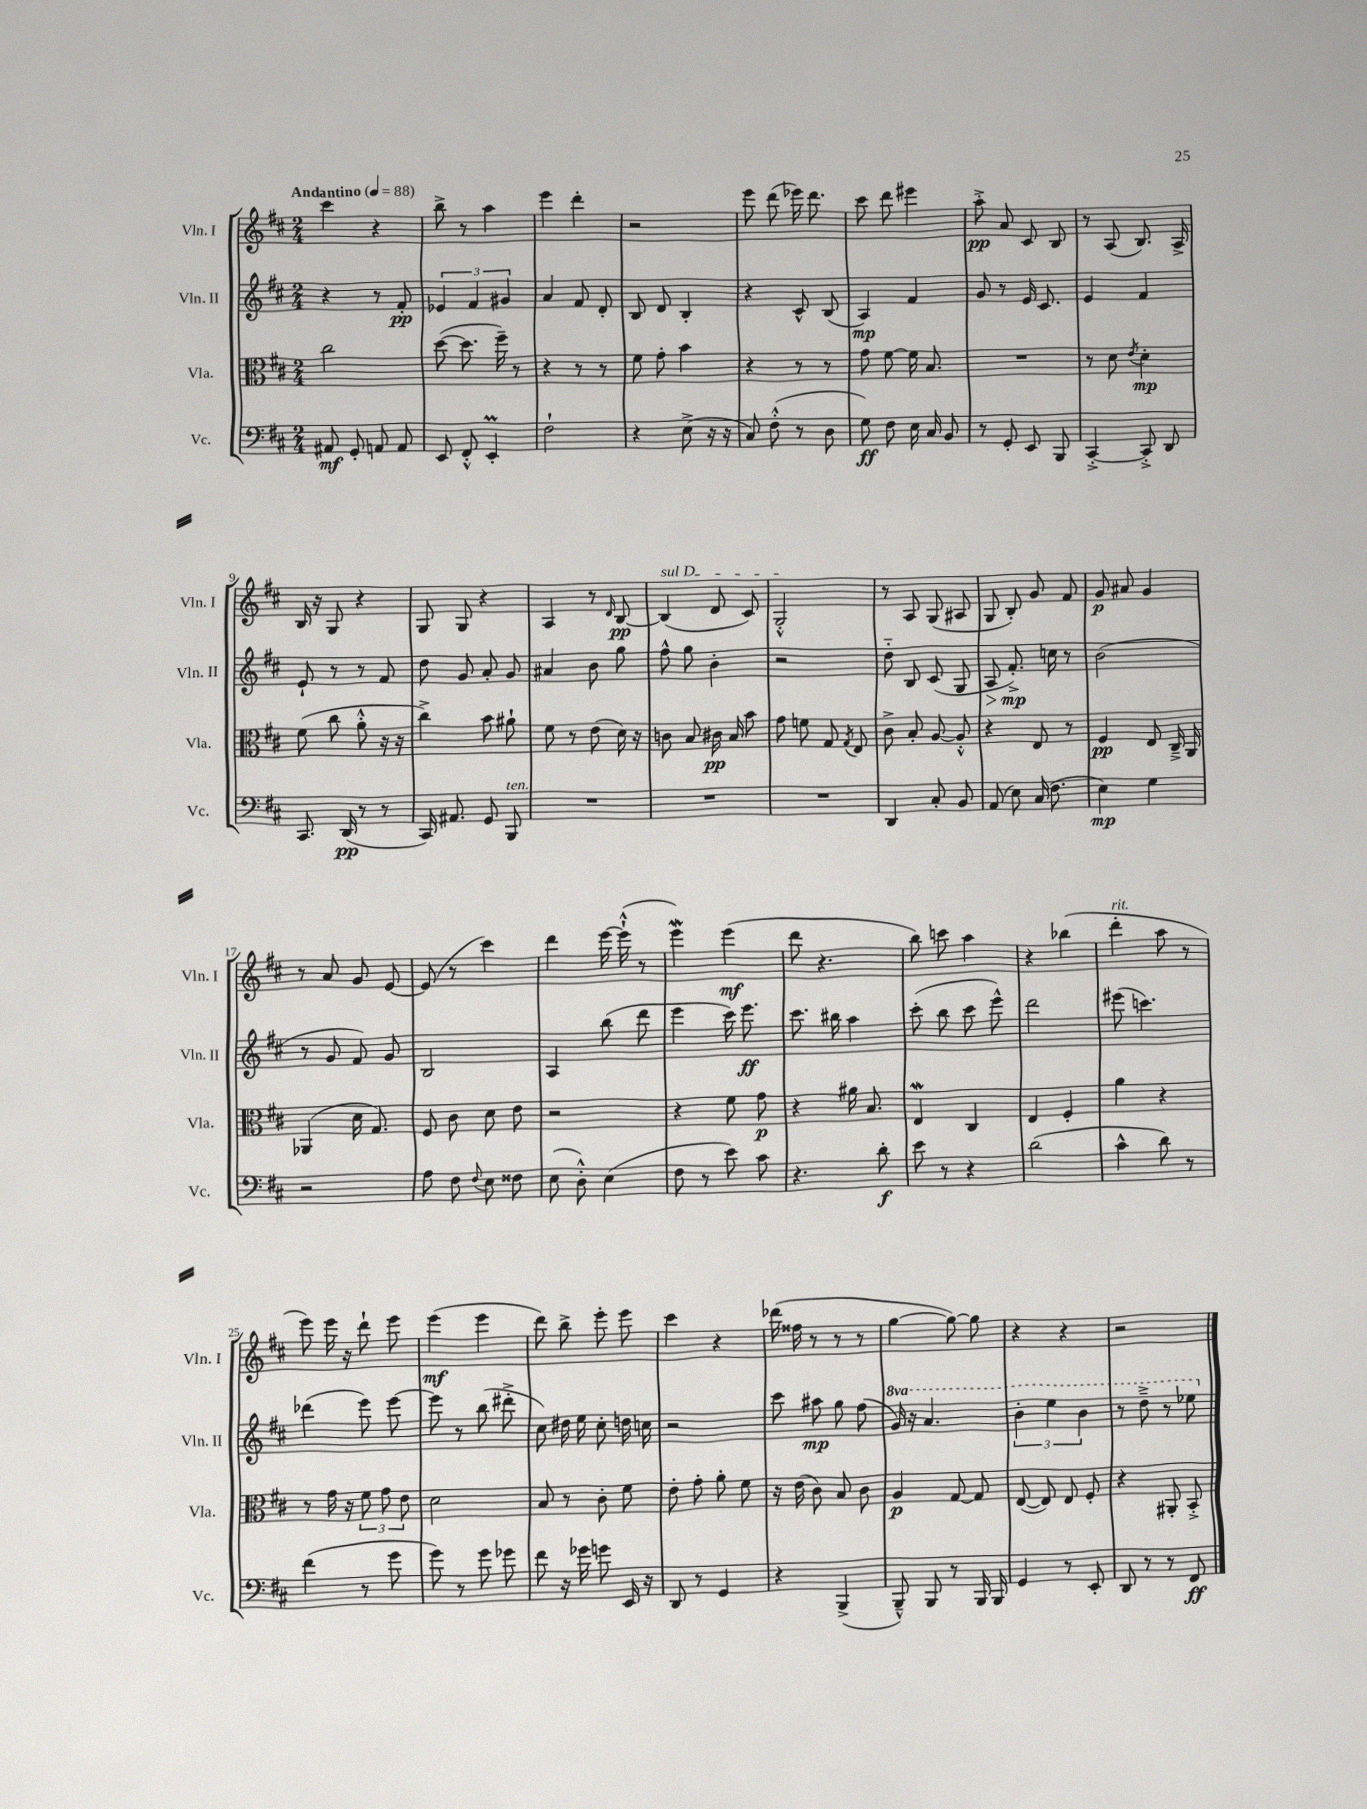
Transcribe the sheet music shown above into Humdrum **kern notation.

**kern	**kern	**kern	**kern
*staff4	*staff3	*staff2	*staff1
*clefF4	*clefC3	*clefG2	*clefG2
*k[f#c#]	*k[f#c#]	*k[f#c#]	*k[f#c#]
*M2/4	*M2/4	*M2/4	*M2/4
*MM88	*MM88	*MM88	*MM88
8AA#	2cc#	4r	4ccc#
8GG'	.	.	.
8AA	.	8r	4r
8AA	.	8f#'	.
=	=	=	=
8EE	([8dd	6e-	8bb^
8FF#'^^	8.dd]	.	8r
.	.	6f#	.
4EE'	.	.	4aa
.	16ff#~)	.	.
.	.	6g#	.
.	8r	.	.
=	=	=	=
2F#`	4r	4a	4eee
.	8r	8f#	4ddd'
.	8r	8d'	.
=	=	=	=
4r	8f#	8B	2r
.	8g'	8d	.
(8E^	4b	4B'	.
16r	.	.	.
16r	.	.	.
=	=	=	=
8C#)	4r	4r	8eee
(8F#'^^	.	.	(8ddd
8r	8r	8c#^^	16eee-)
.	.	.	8.ddd
8D	8r	(8B	.
=	=	=	=
8G)	8g	4A)	8ccc#
8F#	[8f#	.	8ddd
16E	16f#]	4f#	4eee#
16C#	8.B	.	.
8BB	.	.	.
=	=	=	=
8r	2r	8g	8aa'^
8GG'	.	8r	8a
8EE	.	16e	8c#
.	.	8.c#	.
8BBB	.	.	8B
=	=	=	=
[4CC#'^	8r	4e	8r
.	8d	.	(8A
.	8qe	.	.
8CC#'^]	4d'	4f#	8.B)
8DD	.	.	.
.	.	.	16A^
=	=	=	=
8.CC#	(8f#	8e`	16B
.	.	.	16r
.	8cc#	8r	8G
(16DD	.	.	.
8r	8a'^^	8r	4r
8r	16r	8f#	.
.	16r	.	.
=	=	=	=
16CC#)	4cc#^)	8dd	8G
8.AA#	.	.	.
.	.	8g	8G
8GG	8b	8a'	4r
8BBB	8a#`	8g	.
=	=	=	=
2r	8f#	4a#	4A
.	8r	.	.
.	(8e	8b	8r
.	.	.	16qqd
.	16d)	8gg	[8B
.	16r	.	.
=	=	=	=
2r	8c	8ff#^^	(4B]
.	8B	8gg	.
.	16c#	4b'	8d
.	16B	.	.
.	8b	.	8c#)
=	=	=	=
2r	8g	2r	2G'^^
.	8f	.	.
.	8G	.	.
.	8qG	.	.
.	8E	.	.
=	=	=	=
4DD	8c#^	8dd'~	8r
.	8B'	8B	8A
8C#'	[8A	(8c#	(8G
8BB	8A'^^]	8G	8A#
=	=	=	=
(8AA	4r	8A	8G
8E)	.	8.f#'^)	8B')
(16C#	8E	.	8g
8.F#	.	16cc	.
.	8r	8r	8f#
=	=	=	=
4E)	4F#	(2b	8g
.	.	.	8a#
4G	8E	.	4g
.	16C#~^	.	.
.	16AA	.	.
=	=	=	=
2r	(4AA-	8r	8r
.	.	8g	8a
.	16d	8f#)	8g
.	8.G)	.	.
.	.	8g	[8e
=	=	=	=
8A	8F#	2B	(8e]
8F#	8c#	.	8r
8qqF#	.	.	.
8E	8d	.	4ccc#)
8F##	8e	.	.
=	=	=	=
(8E	2r	4A	4ddd
8D'^^)	.	.	.
(4E	.	(8bb	[16eee
.	.	.	(16eee`^^]
.	.	8ddd	8r
=	=	=	=
8F#	4r	4eee	4eee)
8r	.	.	.
8e)	8f#	16ccc#)	(4eee
.	.	8.eee	.
8c#	8g	.	.
=	=	=	=
4.r	4r	8.ccc#	8ddd
.	.	.	4.r
.	.	16bb#	.
.	16a#	4aa	.
.	8.B	.	.
8d'	.	.	.
=	=	=	=
8e	4E	(8ccc#'	8bb)
8r	.	8bb	8ccc
4r	4C#	8ccc#	4aa
.	.	8eee^^)	.
=	=	=	=
(2d	4E	2ddd	4r
.	4F#'	.	(4bb-
=	=	=	=
4c#^^	4a	(8eee#	4ddd'
.	.	4.ccc)	.
8d)	4r	.	8aa
8r	.	.	8r
=	=	=	=
(4f#	8r	(4ddd-	8eee)
.	16g	.	16eee
.	16r	.	16r
8r	12f#	8eee)	8ddd`
.	12g	.	.
8g	.	[8eee	8eee
.	12e	.	.
=	=	=	=
8g)	2d	8eee]	(4eee
8r	.	8r	.
8g	.	(8bb	4eee
8g-	.	8ddd#'^	.
=	=	=	=
8f#	8B	8cc#)	8ddd)
16r	8r	16dd#	8bb^
16g-	.	16ee	.
8g	8c#'	8cc#'	8eee'
16EE	8f#	16dd	8eee
16r	.	16cc	.
=	=	=	=
8DD	8e'	2r	4ccc#
8r	8g'	.	.
4GG	8a'	.	4r
.	8f#	.	.
=	=	=	=
4r	16r	8ccc#	(16ddd-
.	(16e	.	16ff##
.	8c#)	8aa#	8r
(4BBB^	8B	8gg	8r
.	8c#	(8ff#	8r
=	=	=	=
8BBB~^^)	4A	16gg)	[4gg
.	.	16r	.
8BBB	.	4.aa	.
8r	[8G	.	8gg_)
16BBB	8G]	.	8gg]
16BBB	.	.	.
=	=	=	=
4GG	([8E	6bb'	4r
.	8E])	.	.
.	.	6eee	.
8r	8E	.	4r
.	.	6bb	.
8EE'	8F#'	.	.
=	=	=	=
8DD	4r	8r	2r
8r	.	8ddd~^	.
8r	8AA#'	8r	.
8FF#	8BB'^	8eee-	.
==	==	==	==
*-	*-	*-	*-
